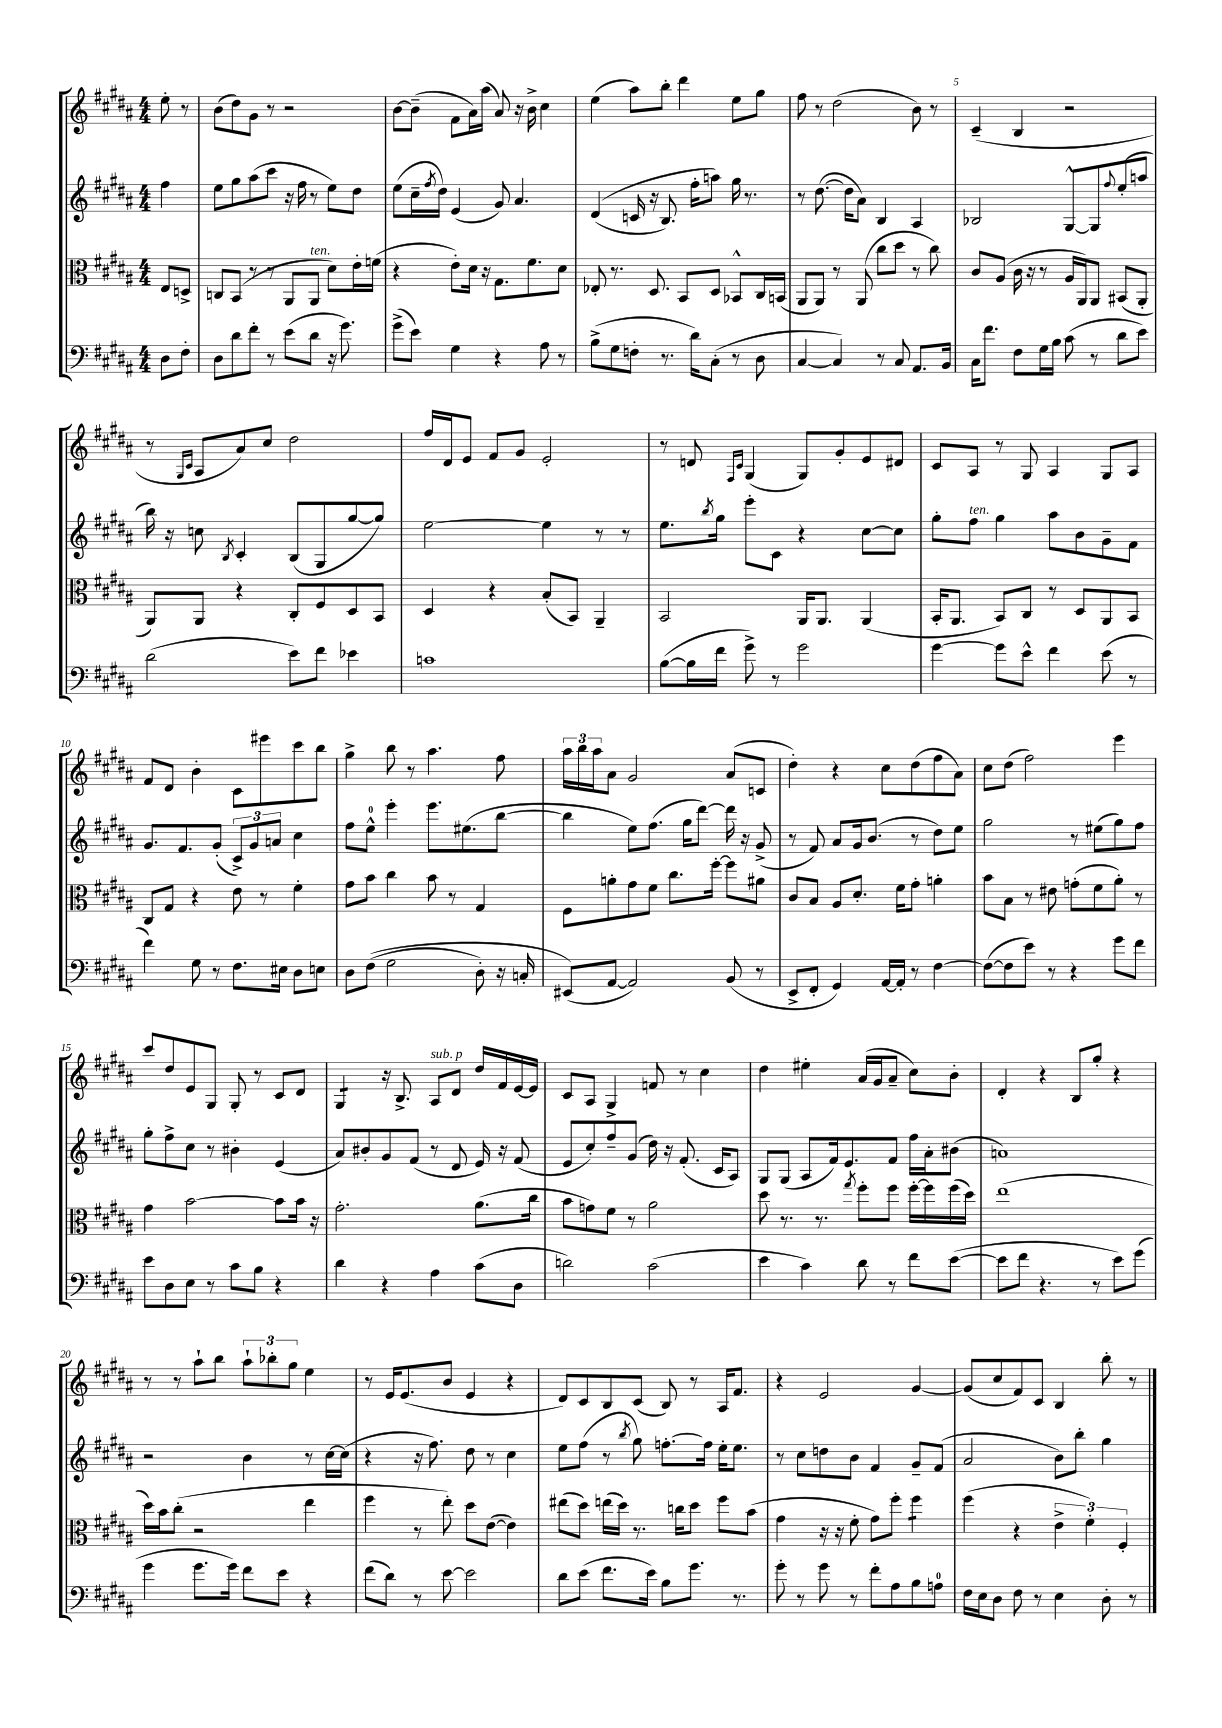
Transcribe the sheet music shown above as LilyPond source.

<<
\new StaffGroup <<
\new Staff = "s0" {
    \clef treble \key b \major \numericTimeSignature \time 4/4 \partial 4
    e''8-. r8 |
    b'8( dis''8) gis'8 r8 r2 |
    b'8~ b'8--( fis'8 ais'16) ais''16( ais'8) r16 b'16-> cis''4 |
    e''4( ais''8) b''8-. dis'''4 e''8 gis''8 |
    fis''8 r8 dis''2( b'8) r8 |
    cis'4--( b4 r2 |
    r8 \grace { gis16 cis'16 } ais8 ais'8) cis''8 dis''2 |
    fis''16 dis'16 e'8 fis'8 gis'8 e'2-. |
    r8 d'8 \grace { fis16 cis'16 } gis4( gis8) gis'8-. e'8 dis'8 |
    cis'8 ais8 r8 gis8 ais4 gis8 ais8 |
    fis'8 dis'8 b'4-. cis'8 eis'''8 cis'''8 b''8 |
    gis''4-> b''8 r8 ais''4. fis''8 |
    \tuplet 3/2 { ais''16 b''16 ais''16 } ais'8 gis'2 ais'8( c'8 |
    dis''4-.) r4 cis''8 dis''8( fis''8 ais'8) |
    cis''8 dis''8( fis''2) e'''4 |
    cis'''8 dis''8 e'8 gis8 gis8-. r8 cis'8 dis'8 |
    gis4:8 r16 b8.-> ais8^\markup { \italic "sub. p" } dis'8 dis''16 fis'16 e'16~ e'16 |
    cis'8 ais8 gis4-> f'8 r8 cis''4 |
    dis''4 eis''4-. ais'16( gis'16 ais'8-- cis''8) b'8-. |
    dis'4-. r4 b8 gis''8-. r4 |
    r8 r8 ais''8-! b''8 \tuplet 3/2 { ais''8-! bes''8-. gis''8 } e''4 |
    r8 e'16 e'8.( b'8 e'4 r4 |
    dis'8) cis'8 b8 cis'8( b8) r8 ais16 fis'8. |
    r4 e'2 gis'4~ |
    gis'8( cis''8 fis'8) cis'8 b4 b''8-. r8 \bar "|." |
}
\new Staff = "s1" {
    \clef treble \key b \major \numericTimeSignature \time 4/4 \partial 4
    fis''4 |
    e''8 gis''8 ais''8( cis'''8 r16 fis''16 r8 e''8) dis''8 |
    e''8( cis''16-- \acciaccatura { fis''8 } dis''16) e'4( gis'8) ais'4. |
    dis'4(\( c'16 r16 b8.) fis''16-. a''8\) gis''16 r8. |
    r8 dis''8.~( dis''16 ais'8) b4 ais4 |
    bes2 gis8~-^ gis8 \appoggiatura { fis''8 } e''8-.( a''8 |
    b''16) r16 c''8 \acciaccatura { b8 } cis'4-. b8( gis8 gis''8~ gis''8) |
    e''2~ e''4 r8 r8 |
    e''8. \acciaccatura { b''8 } gis''16 e'''8-. cis'8 r4 cis''8~ cis''8 |
    gis''8-. fis''8^\markup { \italic "ten." } gis''4 ais''8 b'8 gis'8-- fis'8 |
    gis'8. fis'8. gis'8-.( \tuplet 3/2 { cis'8->) gis'8 a'8 } cis''4 |
    fis''8 e''8-0-^ e'''4-. e'''8. eis''8.( b''8~ |
    b''4 e''8) fis''8.( gis''16 dis'''8~) dis'''16 r16 gis'8->( |
    r8 fis'8) ais'8 gis'16 b'8.( r8 dis''8) e''8 |
    gis''2 r8 eis''8( gis''8) fis''8 |
    gis''8-. fis''8-> cis''8 r8 bis'4-. e'4( |
    ais'8) bis'8-. gis'8 fis'8( r8 dis'8 e'16) r16 fis'8( |
    e'8 cis''8-.) fis''8-- gis'8( dis''16) r16 fis'8.-.( cis'16 ais8) |
    gis8 gis8( ais8 fis'16) e'8. fis'8 fis''16 ais'16-. bis'8( |
    a'1) |
    r2 b'4 r8 cis''16~ cis''16( |
    r4 r16 fis''8.) dis''8 r8 cis''4 |
    e''8 fis''8( r8 \acciaccatura { b''8 } gis''8) f''8.~-. f''16 e''16-. e''8. |
    r8 cis''8 d''8 b'8 fis'4 gis'8-- fis'8( |
    ais'2 b'8) b''8-. gis''4 \bar "|." |
}
\new Staff = "s2" {
    \clef alto \key b \major \numericTimeSignature \time 4/4 \partial 4
    e8 d8-> |
    c8 b,8( r8 r8 ais,8 ais,8^\markup { \italic "ten." } dis'8) e'16-. f'16( |
    r4 e'8-.) dis'16 r16 gis8. fis'8. dis'8 |
    ees8-. r8. dis8. b,8 dis8 bes,8-^ cis16 b,16( |
    ais,8 ais,8) r8 ais,8( cis''8 dis''8 r8 cis''8) |
    cis'8 ais8( cis'16 r16 r8 ais16 ais,16) ais,8 bis,8( ais,8-. |
    ais,8) ais,8 r4 cis8-. fis8 dis8 b,8 |
    dis4 r4 b8-.( b,8) ais,4-- |
    b,2 ais,16 ais,8. ais,4( |
    b,16-. ais,8. b,8) cis8 r8 dis8 ais,8 b,8 |
    cis8 gis8 r4 e'8 r8 fis'4-. |
    gis'8 b'8 cis''4 b'8 r8 gis4 |
    fis8 a'8-. gis'8 fis'8 cis''8. fis''16~-. fis''8 ais'8 |
    cis'8 b8 ais8 dis'8.-. fis'16 gis'8-. a'4-. |
    b'8 b8 r8 eis'8 g'8-.( fis'8 ais'8-.) r8 |
    gis'4 b'2~ b'8 b'16 r16 |
    gis'2.-. ais'8.( cis''16 |
    b'8 g'8) fis'8 r8 ais'2 |
    dis''8 r8. r8. \acciaccatura { gis''8 } fis''8-. fis''8 fis''16~-. fis''16 fis''16( dis''16) |
    e''1( |
    dis''16) b'16 cis''8-.( r2 e''4 |
    fis''4 r8 e''8-.) dis''8 e'8~( e'4) |
    eis''8( dis''8) e''16( dis''16) r8. c''16 dis''8 fis''8 b'8( |
    gis'4 r16 r16 fis'8-. gis'8) fis''8-. fis''4:8 |
    fis''4( r4 \tuplet 3/2 { e'4-> fis'4-.) fis4-. } \bar "|." |
}
\new Staff = "s3" {
    \clef bass \key b \major \numericTimeSignature \time 4/4 \partial 4
    dis8 fis8-. |
    dis8 dis'8 fis'8-. r8 e'8( dis'8 r16 gis'8.) |
    gis'8->( e'8) gis4 r4 ais8 r8 |
    b8->( gis8 f8-. r8. dis'16) cis8-.( r8 dis8 |
    cis4~ cis4) r8 cis8 ais,8. b,16 |
    cis16 fis'8. fis8 gis16 b16 cis'8( r8 dis'8 e'8) |
    dis'2( e'8) fis'8 ees'4 |
    c'1 |
    b8~( b16 fis'16 gis'8->) r8 gis'2 |
    gis'4~ gis'8 e'8-^ fis'4 e'8( r8 |
    fis'4) gis8 r8 fis8. eis16 dis8 e8 |
    dis8 fis8(\( gis2 dis8-.) r16 c16-. |
    eis,8(\) ais,8~ ais,2) b,8( r8 |
    e,8-> fis,8-. gis,4) ais,16~ ais,16-. r8 fis4~ |
    fis8~( fis8 e'8) r8 r4 gis'8 fis'8 |
    e'8 dis8 e8 r8 cis'8 b8 r4 |
    dis'4 r4 ais4 cis'8( dis8 |
    d'2) cis'2( |
    e'4 cis'4) dis'8 r8 fis'8 e'8~( |
    e'8 fis'8 r4. r8 e'8) gis'8( |
    gis'4 gis'8. gis'16) fis'8 e'8 r4 |
    fis'8( dis'8) r8 e'8~ e'2 |
    dis'8 e'8( fis'8. e'16) b8 gis'8. r8. |
    gis'8-. r8 gis'8 r8 fis'8-. ais8 b8 a8-0 |
    fis16 e16 dis8 fis8 r8 e4 dis8-. r8 \bar "|." |
}
>>
>>
\layout { \context { \Score \override BarNumber.break-visibility = ##(#f #t #t) barNumberVisibility = #(every-nth-bar-number-visible 5) } }
